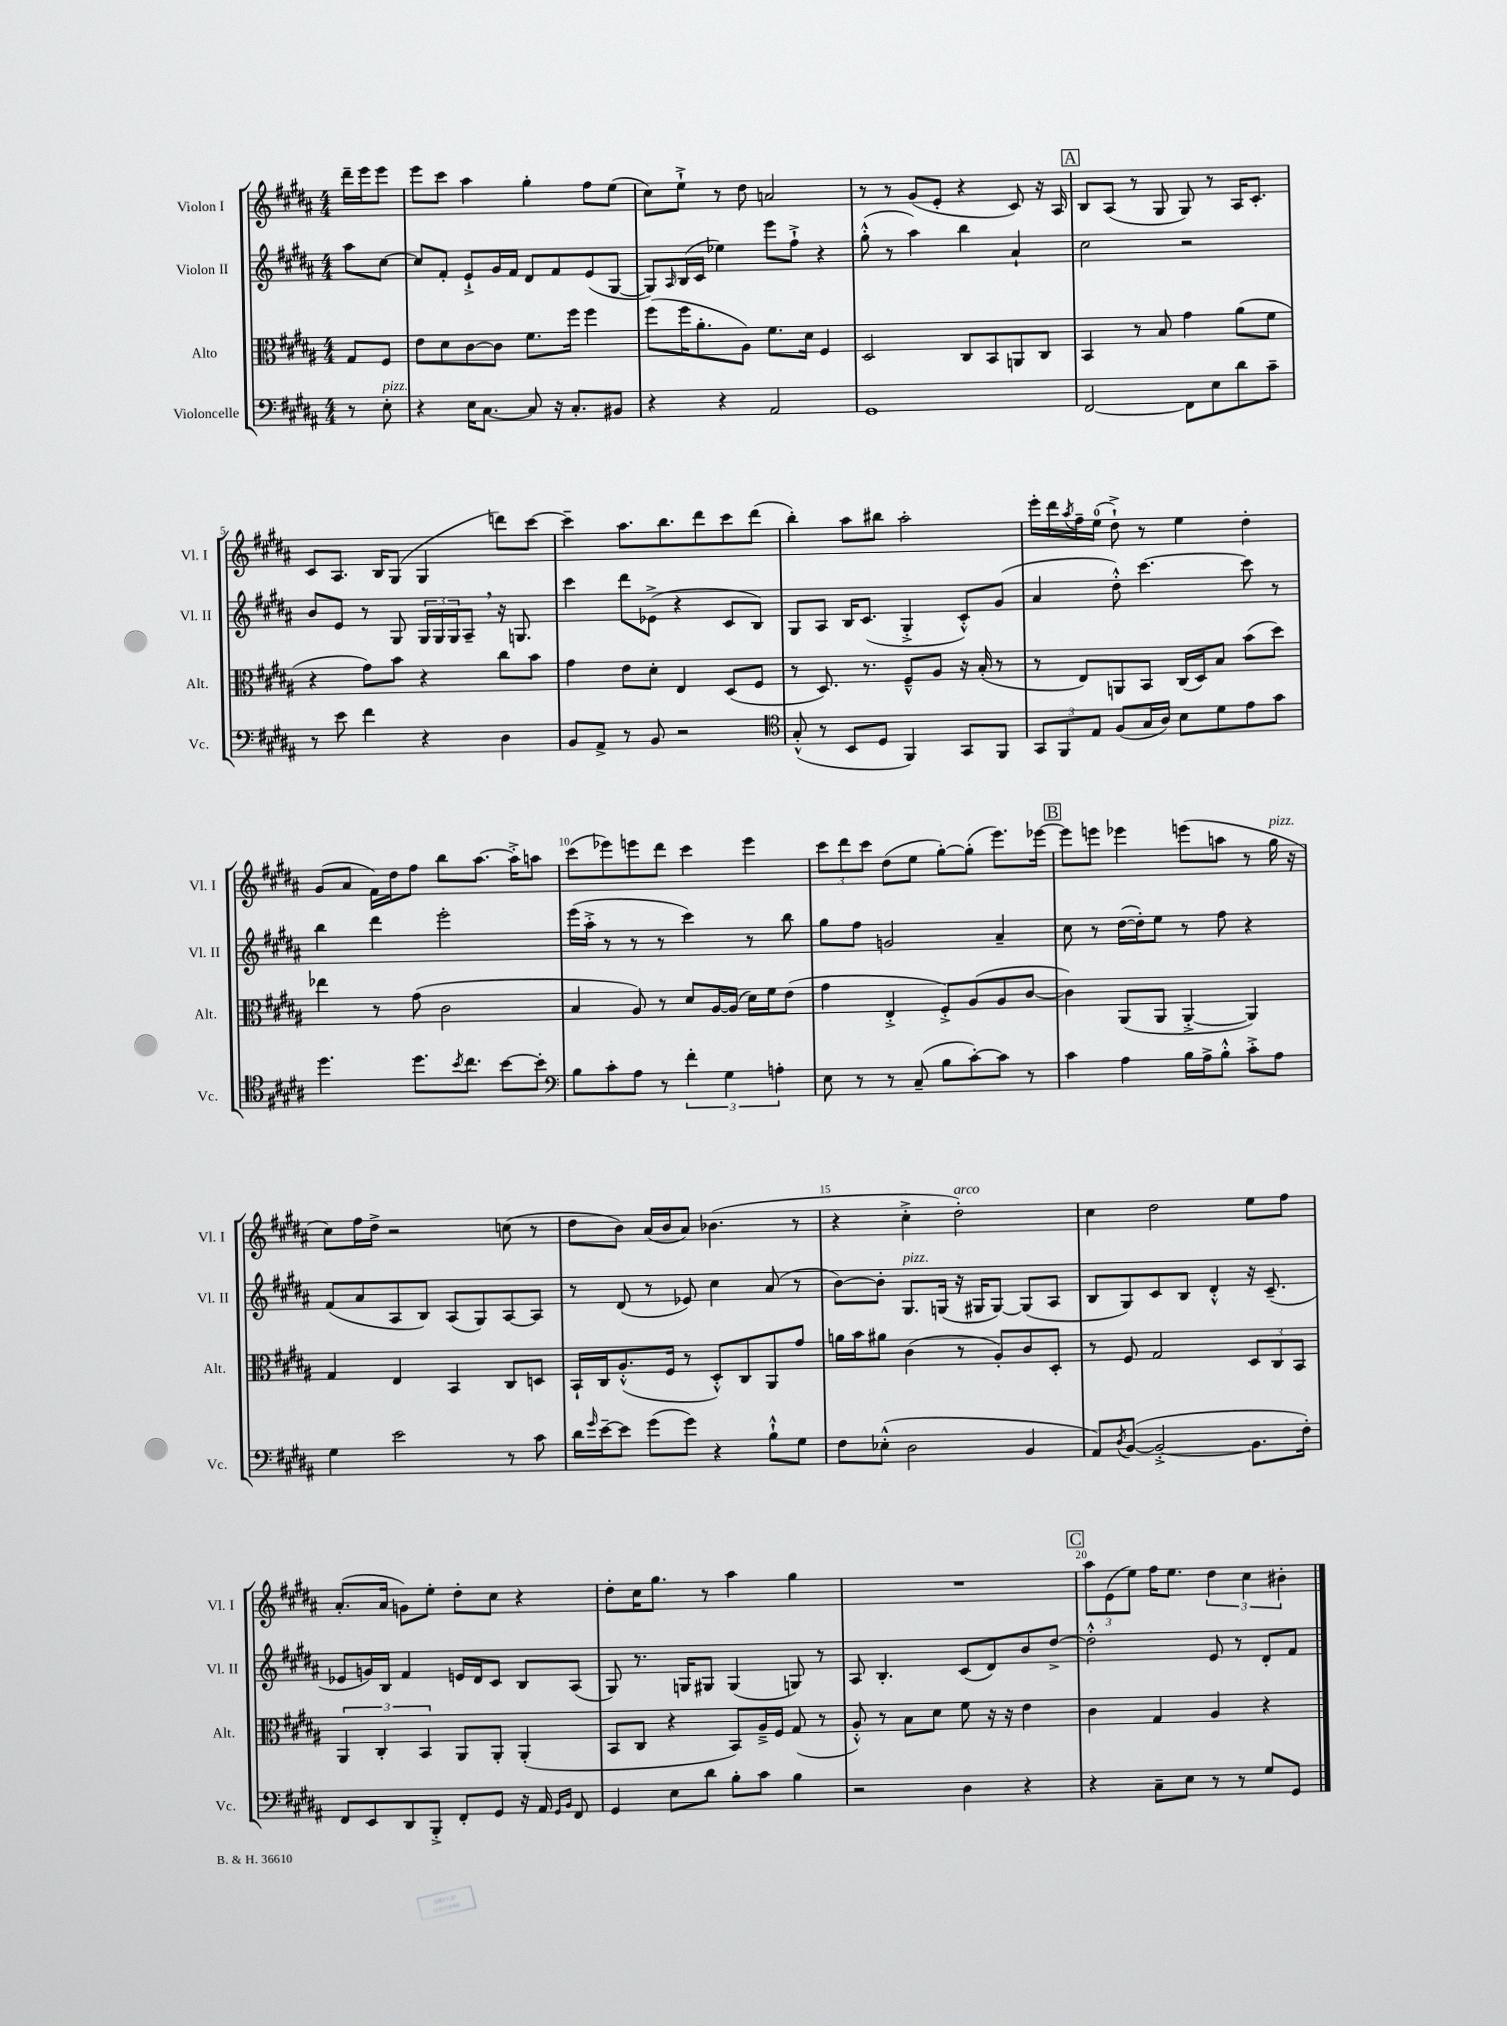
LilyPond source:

<<
\new StaffGroup <<
\new Staff = "s0" \with { instrumentName = "Violon I" shortInstrumentName = "Vl. I" } {
    \clef treble \key b \major \numericTimeSignature \time 4/4 \partial 4
    dis'''16-- e'''16 e'''8 |
    e'''8 cis'''8 ais''4 gis''4-. fis''8 e''8( |
    cis''8) e''8-!-> r8 dis''8 a'2 |
    r8 r8 gis'8( e'8-. r4 cis'8) r16 ais16 |
    \mark \markup { \box "A" } b8 ais8( r8 gis8 gis8) r8 ais16 cis'8.-. |
    cis'8 ais8. b16 gis8( gis4 d'''8) cis'''8~ |
    cis'''4-- ais''8. b''8. dis'''8 cis'''8 dis'''8( |
    b''4-.) ais''8 bis''8 ais''2-. |
    e'''16-. dis'''16 \acciaccatura { ais''8 } fis''16-- e''16-0( dis''8-!->) r8 e''4 dis''4-. |
    gis'8( ais'8 fis'16) dis''16 fis''8 b''8 ais''8.~ ais''16-.-> a''8 |
    cis'''8( ees'''8) e'''8 dis'''8 cis'''4 e'''4 |
    \tuplet 3/2 { cis'''8 dis'''8 cis'''8 } dis''8( e''8 gis''8~-.) gis''8-.( e'''8.) ees'''16~ |
    \mark \markup { \box "B" } ees'''8 e'''8 ees'''4 e'''8( a''8 r8 gis''16^\markup { \italic "pizz." } r16 |
    cis''8) fis''16 dis''16-> r2 c''8( r8 |
    dis''8 b'8) ais'16( b'16 ais'8) bes'4.( r8 |
    r4 cis''4-.-> dis''2-.^\markup { \italic "arco" }) |
    cis''4 dis''2 e''8 fis''8 |
    ais'8.-.( ais'16 g'8) e''8-. dis''8-. cis''8 r4 |
    dis''8-. cis''16 gis''8. r8 ais''4 gis''4 |
    R1 |
    \mark \markup { \box "C" } \tuplet 3/2 { ais''8 e'8( e''8) } fis''16 e''8. \tuplet 3/2 { dis''4 cis''4 bis'4-. } \bar "|." |
}
\new Staff = "s1" \with { instrumentName = "Violon II" shortInstrumentName = "Vl. II" } {
    \clef treble \key b \major \numericTimeSignature \time 4/4 \partial 4
    ais''8 cis''8~ |
    cis''8 fis'8-. e'8-!-> gis'16 fis'16 dis'8 fis'8 e'8( gis8~ |
    gis8) \grace { ais16 } b16( cis'16 ees''4) e'''8 fis''8-!-> r4 |
    gis''8-.-^( r8 ais''4) b''4 ais'4-! |
    \mark \markup { \box "A" } cis''2 r2 |
    b'8 e'8 r8 gis8 \tuplet 3/2 { gis16 gis16 gis16 } ais8-- \breathe r16 g8. |
    cis'''4 dis'''8 ees'8->( r4 cis'8 b8) |
    gis8 ais8 b16 cis'8.( gis4-.-> cis'8-.-^) gis'8( |
    ais'4 dis''8-.-^) cis'''4.~ cis'''8 r8 |
    b''4 dis'''4 e'''2-. |
    e'''16( ais''16-.-> r8 r8 r8 cis'''4) r8 b''8 |
    gis''8 fis''8 g'2 ais'4-- |
    \mark \markup { \box "B" } cis''8 r8 dis''16~( dis''16-.) e''8 r8 fis''8 r4 |
    fis'8( ais'8 ais8 b8) ais8( gis8) ais8~ ais8 |
    r8 dis'8( r8 ees'8) cis''4 ais'8( r8 |
    b'8~) b'8-. gis8.^\markup { \italic "pizz." } g16( r16 gis16 gis8~) gis8( ais8 |
    b8 gis8) cis'8 b8 dis'4-.-^ r16 cis'8.--( |
    ees'8 g'16) b16 fis'4 e'16 dis'16 cis'8 b8 ais8( |
    gis8) r8. g16 gis8 gis4( g8) r8 |
    ais8 b4.-. cis'8( dis'8) b'8 dis''8~-> |
    \mark \markup { \box "C" } dis''2-.-^ e'8 r8 dis'8-. fis'8 \bar "|." |
}
\new Staff = "s2" \with { instrumentName = "Alto" shortInstrumentName = "Alt." } {
    \clef alto \key b \major \numericTimeSignature \time 4/4 \partial 4
    gis8 fis8 |
    e'8 dis'8 cis'8~ cis'8 fis'8. fis''16 fis''4 |
    fis''8( fis''16 ais'8.-. ais8) fis'8. dis'16 fis4 |
    dis2 cis8 b,8 a,8 cis8 |
    \mark \markup { \box "A" } b,4 r8 b8 gis'4 ais'8( fis'8 |
    r4 gis'8) b'8 r4 cis''8 b'8 |
    gis'4 e'8 dis'8-. e4 dis8( fis8 |
    r8 dis8.) r8. fis8---^ ais8 r16 b16-.( r8 |
    r8 e8) a,8 b,8 cis16( dis16) b8 b'8( dis''8) |
    ees''4 r8 gis'8( cis'2 |
    b4 ais8) r8 dis'8 ais16~ ais16( dis'16) fis'16 e'8( |
    gis'4 e4-.-> fis8-.->) ais8( ais8 cis'8~ |
    \mark \markup { \box "B" } cis'4) ais,8( ais,8 ais,4~-.-> ais,4) |
    gis4 e4 b,4 cis8 d8 |
    b,16-! cis16 ais8.-.-^( fis16 r8 dis8-.-^) cis8 ais,8 gis'8 |
    a'16 b'16 ais'8 cis'4( r8 ais8-.) cis'8 dis8-. |
    r8 fis8 gis2 \tuplet 3/2 { dis8 cis8 b,8 } |
    \tuplet 3/2 { ais,4 cis4-. b,4 } ais,8 ais,8-. ais,4-.( |
    b,8 cis8 r4 b,8) ais16---> fis16 gis8( r8 |
    ais8-.-^) r8 b8 dis'8 fis'8 r16 r16 e'4 |
    \mark \markup { \box "C" } cis'4 gis4 ais4 r4 \bar "|." |
}
\new Staff = "s3" \with { instrumentName = "Violoncelle" shortInstrumentName = "Vc." } {
    \clef bass \key b \major \numericTimeSignature \time 4/4 \partial 4
    r8 e8-.^\markup { \italic "pizz." } |
    r4 e16 cis8.~ cis8 r16 cis8.-. bis,8 |
    r4 r4 ais,2 |
    gis,1 |
    \mark \markup { \box "A" } fis,2~ fis,8 e8 dis'8 cis'8-- |
    r8 e'8 fis'4 r4 dis4 |
    b,8 ais,8-> r8 b,8 r2 |
    \clef tenor gis8-.-^( r8 b,8 dis8 fis,4) gis,8 fis,8 |
    \tuplet 3/2 { gis,8 fis,8 e8 } fis8( gis16 ais16) b8 dis'8 e'8 gis'8 |
    dis''4. dis''8. \acciaccatura { b'8 } cis''8. b'8~ b'8-. |
    \clef bass b8 cis'8-. ais8 r8 \tuplet 3/2 { fis'4-. gis4 a4-. } |
    e8 r8 r8 cis8--( b8 cis'8~-.) cis'8 r8 |
    \mark \markup { \box "B" } cis'4 ais4 b16 ais16-> b8-.-^ cis'8-.-> ais8 |
    gis4 e'2 r8 cis'8 |
    dis'16 \grace { gis'16 } e'16~-- e'8 gis'8( gis'8) r4 b8-!-^ gis8 |
    fis8 ees8-.-^( dis2 b,4 |
    ais,8) \acciaccatura { dis8 } b,8~( b,2~-.-> b,8. fis16-.) |
    fis,8 e,8 dis,8 b,,8-.-> fis,8-. gis,8 r16 ais,16 \grace { gis,16 b,16 } fis,8 |
    gis,4 e8 dis'8 b8-. cis'8 b4 |
    r2 dis4 r4 |
    \mark \markup { \box "C" } r4 cis8-- e8 r8 r8 gis8 gis,8 \bar "|." |
}
>>
>>
\layout { \context { \Score \override BarNumber.break-visibility = ##(#f #t #t) barNumberVisibility = #(every-nth-bar-number-visible 5) } }
